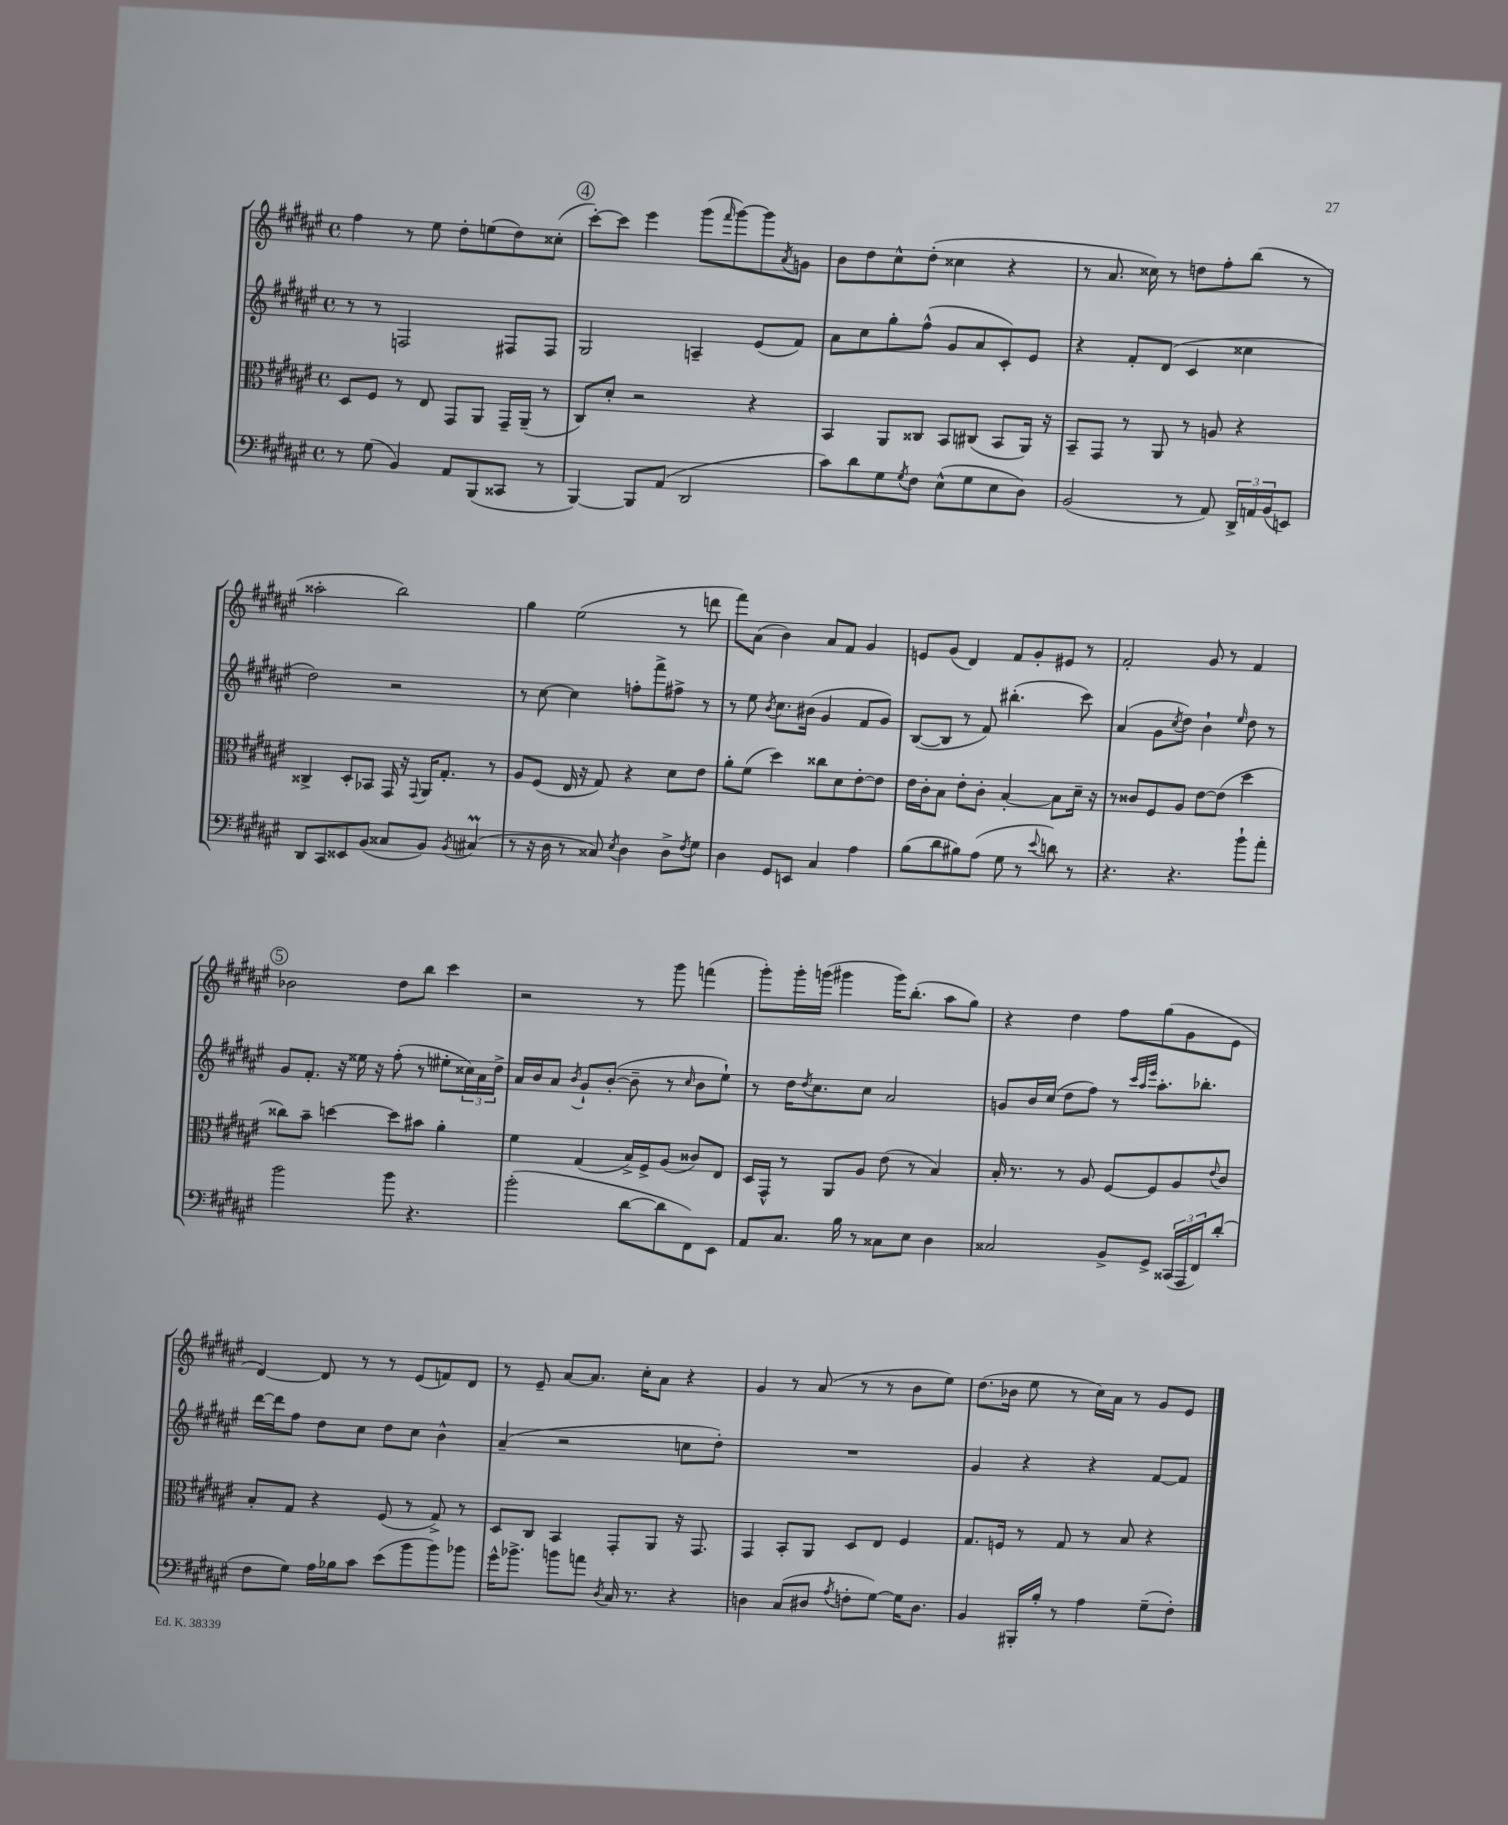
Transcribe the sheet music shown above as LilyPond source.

<<
\new StaffGroup <<
\new Staff = "s0" {
    \clef treble \key fis \major \defaultTimeSignature \time 4/4
    fis''4 r8 eis''8 dis''8-. e''8( dis''8) cisis''8-.( |
    \mark \markup { \circle "4" } cis'''8~-.) cis'''8 eis'''4 gis'''8( \grace { fis'''16 } gis'''8~) gis'''8 \acciaccatura { ais'8 } g'8 |
    b'8 dis''8 cis''8-^ dis''8-.( cisis''4 r4 |
    r8 ais'8. cisis''16) r8 d''8 fis''8-. b''8( r8 |
    aisis''2-. b''2) |
    gis''4 eis''2( r8 d'''8 |
    fis'''8) ais'8( b'4) ais'8 fis'8 gis'4 |
    e'8 gis'8( dis'4) fis'8 gis'8-. eis'8 r8 |
    fis'2-. gis'8 r8 fis'4 |
    \mark \markup { \circle "5" } bes'2 dis''8 b''8 cis'''4 |
    r2 r8 gis'''8 f'''4( |
    gis'''8-.) gis'''16-. g'''16( gis'''4 gis'''16) b''8.-.( ais''8 gis''8) |
    r4 dis''4 fis''8 gis''8( gis'8 eis'8 |
    dis'4~) dis'8 r8 r8 eis'8( f'8) dis'8 |
    r8 eis'8-- ais'8~ ais'8. cis''16-. ais'8 r4 |
    gis'4 r8 ais'8( r8 r8 b'8 eis''8) |
    dis''8.( bes'16 eis''8 r8 cis''16) ais'16 r8 gis'8 eis'8 \bar "|." |
}
\new Staff = "s1" {
    \clef treble \key fis \major \defaultTimeSignature \time 4/4
    r8 r8 f2 fis8 fis8 |
    \mark \markup { \circle "4" } gis2 a4-- eis'8( fis'8) |
    ais'8 cis''8 gis''8-. fis''8-^( gis'8 ais'8 cis'8-.) eis'8 |
    r4 fis'8-. dis'8( cis'4 cisis''4 |
    dis''2) r2 |
    r8 cis''8~ cis''4 f''8-. fis'''8-> fis''8-> r8 |
    r8 eis''8 \acciaccatura { b'8 } cis''8. bis'16( gis'4 fis'8 gis'8) |
    b8~( b8 r8 fis'8) bis''4.-.( cis'''8) |
    ais'4( gis'8 \acciaccatura { cis''8 } dis''8) b'4-! \grace { eis''16 } dis''8 r8 |
    \mark \markup { \circle "5" } gis'8 fis'8.-. r16 eisis''16 r16 fis''8-.( r8 eis''8-. \tuplet 3/2 { cisis''16) ais'16 dis''16-> } |
    ais'16 b'16 ais'8 \acciaccatura { b'8 } gis'8-! b'8~-.( b'8-- r8 \grace { cis''16 } b'8 eis''8-!) |
    r8 dis''16 \acciaccatura { dis''8 } cis''8. cis''8 ais'2 |
    g'8 b'16 cis''16( dis''8 fis''8) r8 \grace { cis'''32 ais''32 eis'''32 } ais''8.-. bes''8.-. |
    dis'''16~ dis'''16 fis''8 dis''8 cis''8 dis''8 cis''8 b'4-^ |
    ais'4--( r2 c''8 dis''8-.) |
    R1 |
    gis'4 r4 r4 fis'8~ fis'8 \bar "|." |
}
\new Staff = "s2" {
    \clef alto \key fis \major \defaultTimeSignature \time 4/4
    dis8 fis8 r8 eis8 gis,8 ais,8 gis,16-- ais,16--( r8 |
    \mark \markup { \circle "4" } cis8) dis'8-. r2 r4 |
    b,4 ais,8 cisis8 b,8 cis8( b,8 ais,16) r16 |
    b,8-- gis,8 r8 ais,8 r8 a8 r4 |
    cisis4-> dis8-. bes,8 gis,16 r16 \appoggiatura { gis,8 } ais,16 gis8.-. r8 |
    ais8 fis8( eis16 r16 gis8) r4 dis'8 eis'8 |
    ais'8-. fis'8( dis''4) cisis''8 dis'8 eis'8~-. eis'8 |
    eis'16 cis'16-. b8 eis'8-. cis'8-. b4~-. b8 dis'16-- r16 |
    r8 cisis'8 fis8 ais8 eis'8~ eis'8( dis''4 |
    \mark \markup { \circle "5" } cisis''8) b'8-- d''4~ d''8 bis'8 ais'4-. |
    fis'4 gis4( b16->) fis16-> ais8( cisis'8) eis8 |
    dis16 gis,16-^ r8 ais,8 ais8 eis'8( r8 b4) |
    b16-. r8. r8 ais8 fis8~ fis8 ais8 \appoggiatura { eis'8 } cis'8 |
    b8-. gis8 r4 fis8( r8 gis8->) r8 |
    dis8 cis8 b,4 gis,8-. ais,8 r16 gis,8. |
    gis,4 b,8-. ais,8 dis8 eis8 fis4 |
    gis8. f16 r8 gis8 r8 b8 r4 \bar "|." |
}
\new Staff = "s3" {
    \clef bass \key fis \major \defaultTimeSignature \time 4/4
    r8 gis8( b,4) ais,8 b,,8( cisis,8 r8 |
    \mark \markup { \circle "4" } b,,4~) b,,8 ais,8( dis,2 |
    cis'8) dis'8 gis8 \acciaccatura { gis8 } fis8 eis8-^( gis8 eis8 dis8) |
    b,2( r8 ais,8) \tuplet 3/2 { dis,16-> a,16 b,16( } e,8) |
    dis,8 cis,8 eisis,8 b,8( cisis8 b,8) \acciaccatura { b,8 } cis4\prall( |
    r8 r16 dis16 r8 cisis8) \acciaccatura { eis8 } dis4 dis8-> \acciaccatura { fis8 } gis8 |
    dis4 gis,8 e,8 cis4 ais4 |
    b8( dis'8 bis8) ais8( gis8 r8 \appoggiatura { eis'8 } d'8) r8 |
    r4. r4. b'8-! ais'8-. |
    \mark \markup { \circle "5" } b'2 b'8 r4. |
    b'2-.( dis'8~ dis'8 fis,8) eis,8 |
    ais,8 cis8. b16 r8 cisis8 eis8 dis4 |
    cisis2 b,8-> gis,8-> \tuplet 3/2 { cisis,16( ais,,16 fis,16) } dis'8-.( |
    fis8 gis8) ais16 bes16 cis'8 eis'8( b'8 b'8) bes'8 |
    gis'16-^ bes'8.-> b'8 a'8 \acciaccatura { dis8 } cis16 r8. r4 |
    d4 cis8( dis8 \acciaccatura { ais8 } f8-. gis8~) gis16 dis8. |
    b,4 bis,,16-. b16-. r8 ais4 gis8--( fis8-.) \bar "|." |
}
>>
>>
\layout { \context { \Score \remove "Bar_number_engraver" } }
